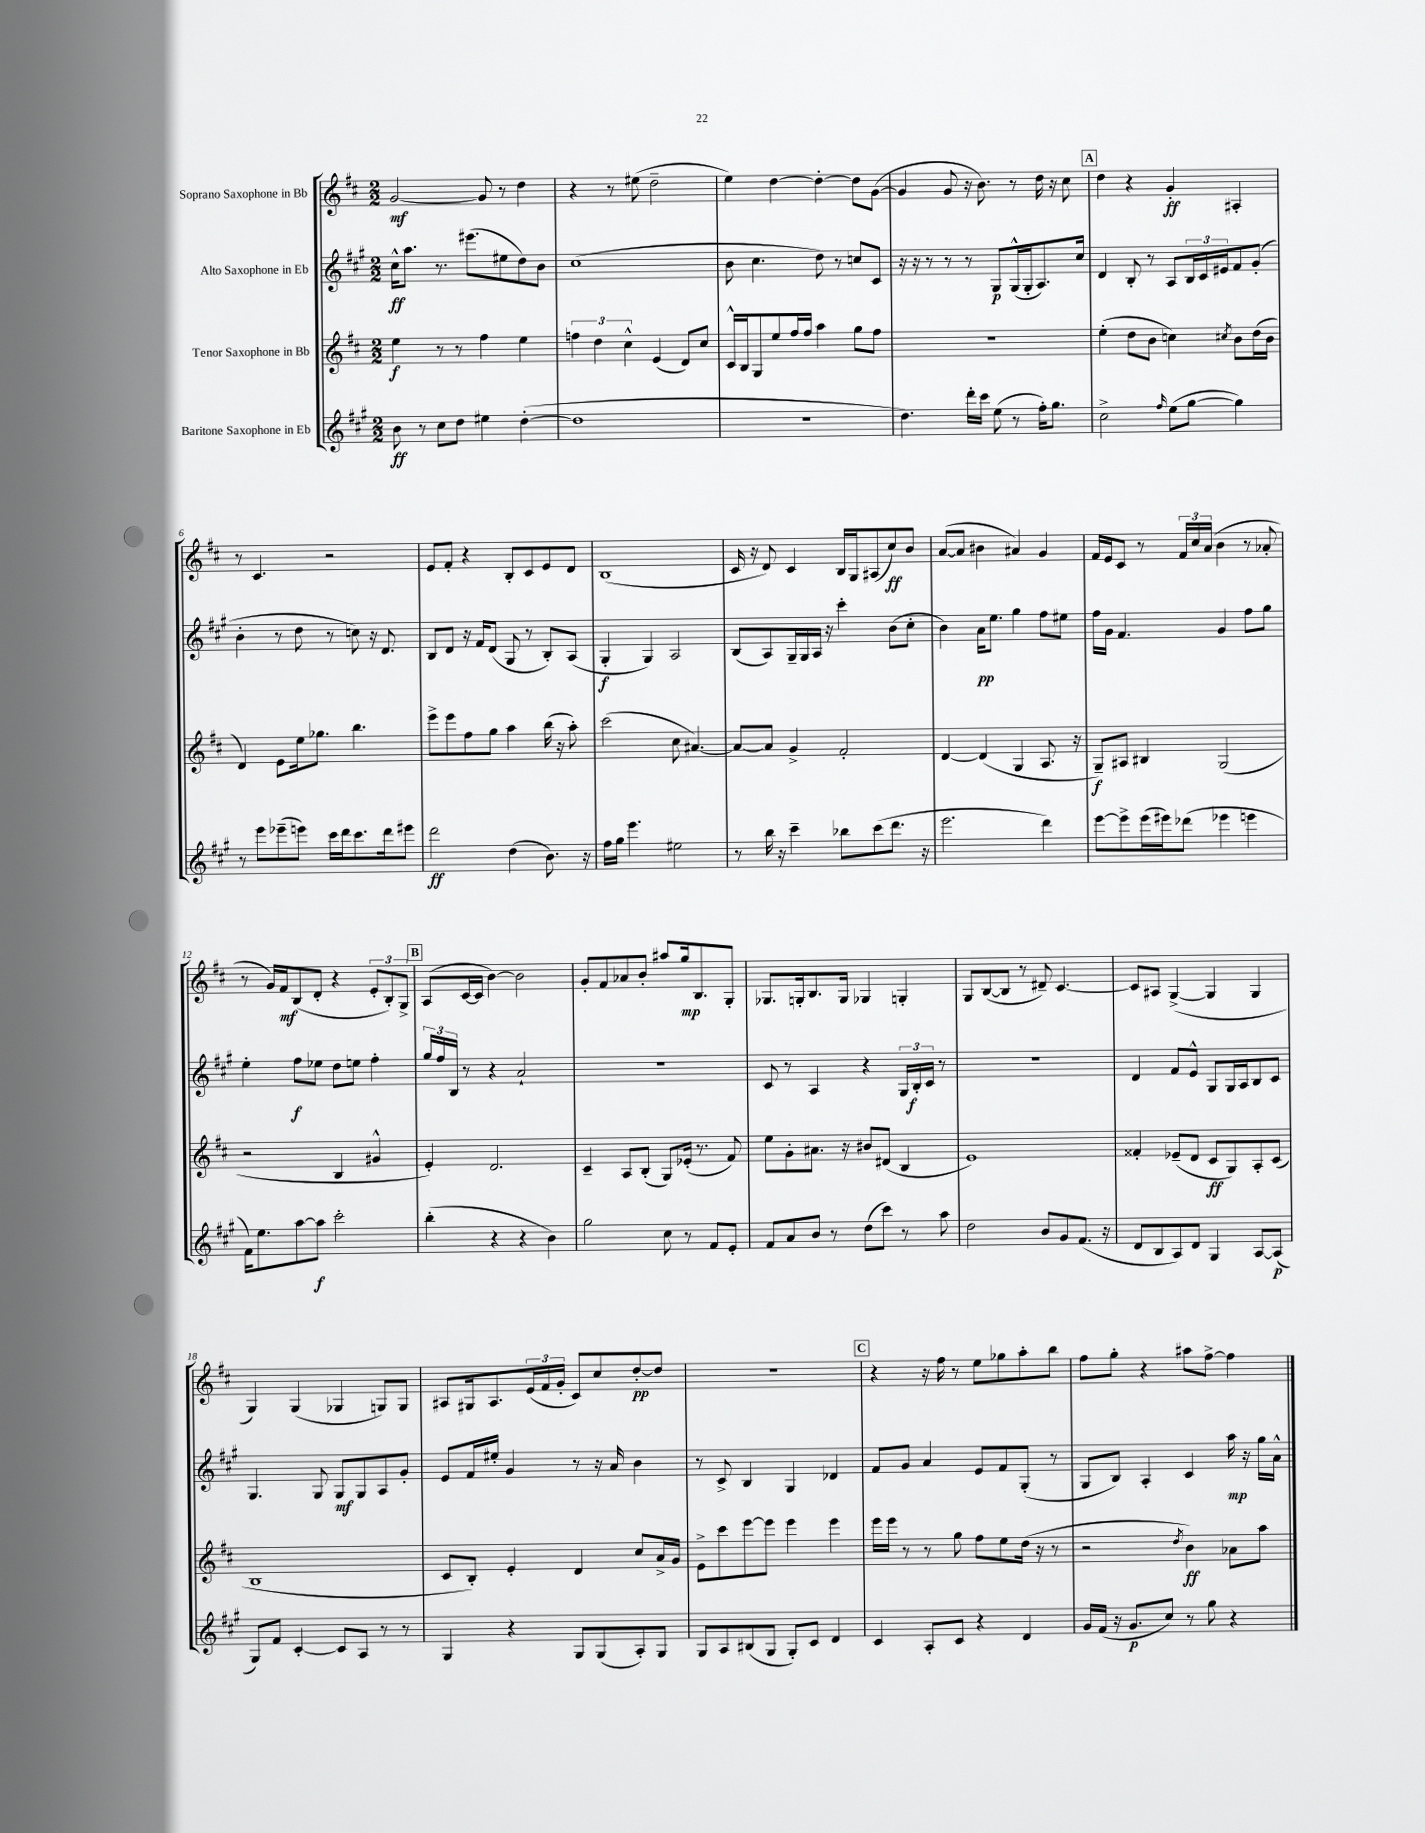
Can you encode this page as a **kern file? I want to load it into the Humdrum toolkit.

**kern	**kern	**kern	**kern
*staff4	*staff3	*staff2	*staff1
*clefG2	*clefG2	*clefG2	*clefG2
*k[f#c#g#]	*k[f#c#]	*k[f#c#g#]	*k[f#c#]
*M2/2	*M2/2	*M2/2	*M2/2
8b	4ee	16cc#^^	[2g
.	.	8.aa	.
8r	.	.	.
8cc#	8r	8.r	.
8dd	8r	.	.
.	.	(8.eee#	.
4ee#	4ff#	.	8g]
.	.	8ee#	8r
([4dd'	4ee	8dd)	4dd
.	.	8b	.
=	=	=	=
1dd]	6ff	(1cc#	4r
.	6dd	.	.
.	.	.	8r
.	6cc#^^	.	.
.	.	.	(8ee#
.	(4e	.	2dd~
.	8d)	.	.
.	8cc#	.	.
=	=	=	=
1r	16c#^^	8b	4ee)
.	16B	.	.
.	8G	4.cc#	.
.	8ee	.	[4dd
.	16ff#	.	.
.	16ff#	.	.
.	4aa	8dd)	4dd'_
.	.	8r	.
.	8gg	8cc	8dd]
.	8ff#	8c#	([8g
=	=	=	=
4.dd)	1r	16r	4g]
.	.	16r	.
.	.	8r	.
.	.	8r	8g
16ddd'	.	8r	16r
16ccc#	.	.	8.b)
(8ee	.	8G#	.
8r	.	(16G#^^	8r
.	.	16G#'	.
16ff#')	.	8.A)	16dd
8.gg#	.	.	16r
.	.	.	8cc#
.	.	16cc#	.
=	=	=	=
2cc#^	(4ee'	4d	4dd
.	8dd	8B'	4r
.	8b	8r	.
16qqff#	.	.	.
(8ee	4cc)	8A	4g'
[8gg#	.	24B	.
.	.	24c#	.
.	.	24e#	.
.	8qcc#	.	.
4gg#])	8b	8f#	4A#'
.	(16dd	(8g#'	.
.	16b	.	.
=	=	=	=
8r	4d)	4b'	8r
8eee	.	.	4.c#
(8eee-~	8e	8r	.
8eee)	16ee	8dd	.
.	8.gg-	.	.
16ccc#	.	8r	2r
16ddd	.	.	.
8.ccc#	4.bb	8cc)	.
.	.	16r	.
16ddd	.	8.d	.
8eee#	.	.	.
=	=	=	=
2ddd	8eee^	8B	8e
.	8eee	8d	8f#'
.	8ff#	16r	4r
.	.	16f#	.
.	8gg	(8d	.
(4dd	4aa	8G#	8B'
.	.	8r	8c#
8.b)	(16bb	8B')	8e
.	16r	.	.
.	8aa')	(8A	8d
16r	.	.	.
=	=	=	=
16ff#	(2ccc#	4G#'	(1B
16gg#	.	.	.
4.eee	.	.	.
.	.	4G#)	.
2ee#	8cc#	2A	.
.	[4.a#)	.	.
=	=	=	=
8r	8a#_	(8B	16c#
.	.	.	16r
16bb	8a#]	8A)	8d)
16r	.	.	.
4ccc#~	4g^	16G#~	4c#
.	.	16G#	.
.	.	16A	.
.	.	16r	.
8bb-	2f#'	4ccc#'	16B
.	.	.	16G
(8ccc#	.	.	(8A#
8.ddd	.	(8b	8cc#)
.	.	8cc#'	8b
16r	.	.	.
=	=	=	=
2.eee	[4d	4b)	([8a
.	.	.	8a]
.	(4d]	16a	4b#
.	.	8.ee	.
.	4G	4gg#	4a#)
4ddd)	8.A	8ff#	4g
.	.	8ee#	.
.	16r	.	.
=	=	=	=
[8eee	8G~)	16ff#	16f#
.	.	16g#	16e
8eee^]	8A#	4.f#	8c#
(16eee	4B#	.	8r
16eee#)	.	.	.
(8ddd-	.	.	24f#
.	.	.	24cc#
.	.	.	(24a
4eee-	(2G	4g#	4b
4eee	.	8ff#	8r
.	.	8gg#	8a-'
=	=	=	=
16f#)	2r	4ee'	8r
8.ee	.	.	.
.	.	.	16g)
.	.	.	16f#
[8aa	.	8ff#	(8B
8aa]	.	8ee-	8d'
2ccc#'	4B	8dd	4r
.	.	8ee	.
.	4g#^^	4ff#'	12e'
.	.	.	12B')
.	.	.	12G^
=	=	=	=
(4bb'	4e')	24gg#	(8A
.	.	24ff#	.
.	.	24B	.
.	.	8r	[16c#
.	.	.	16c#]
4r	2.d	4r	[4b)
4r	.	2a`	2b]
4b)	.	.	.
=	=	=	=
2gg#	4c#~	1r	8g'
.	.	.	8f#
.	8A	.	8a-
.	(8B'	.	8b'
8cc#	8G)	.	8aa#
8r	(16e-'	.	16gg
.	8.r	.	8.B
8f#	.	.	.
8e'	8f#)	.	8G'
=	=	=	=
8f#	8ee	8c#	8.G-
8a	8g'	8r	.
.	.	.	16G'
8b	8.a#	4A	8.B
8r	.	.	.
.	16r	.	16G
(8dd	8b#	4r	4G-
8ccc#)	(8d#	.	.
8r	4B	24G#	4G'
.	.	24B'	.
.	.	24c#	.
8aa	.	8r	.
=	=	=	=
2dd	1e)	1r	8G
.	.	.	([8B
.	.	.	8B]
.	.	.	8r
8b	.	.	8d#~)
8g#	.	.	[4.c#
(8.f#	.	.	.
16r	.	.	.
=	=	=	=
8d	4f##'	4d	8c#]
8B	.	.	8A#
8A)	(8e-~	8f#	([4G^
8d	8d	8e^^	.
4G#	8c#	8G#	4G]
.	8G)	16G#	.
.	.	16A	.
[8A	8A'	8B	4G
(8A]	(8c#	8c#	.
=	=	=	=
8G#)	1B	4.G#	4G)
8f#	.	.	.
[4c#'	.	.	(4G
.	.	8G#	.
8c#]	.	8G#	4G-
8A	.	8G#	.
8r	.	8A	8G)
8r	.	8g#'	8G
=	=	=	=
4G#	8c#	8e	8A#
.	8B')	16f#	16G#
.	.	16ee#'	8.A#
4r	4e'	4g#	.
.	.	.	(24e
.	.	.	24f#
.	.	.	24g'
8G#	4d	8r	8c#)
(8G#	.	16r	8cc#
.	.	16a	.
8A')	8cc#	4b	[8dd'
8G#	16a^	.	8dd]
.	16g	.	.
=	=	=	=
8G#	8e^	8r	1r
8A	8ccc#	8c#^	.
(8B#	[8eee	4B	.
8G#	8eee]	.	.
8G#')	4eee	4G#	.
8c#	.	.	.
4d	4eee	4d-	.
=	=	=	=
4c#	16eee	8f#	4r
.	16eee	.	.
.	8r	8g#	.
8A'	8r	4a	16r
.	.	.	16ff#
8c#	8gg	.	8r
4r	8ff#	8e	8ee
.	8ee	8f#	8gg-
4d	(16dd	(8G#'	8aa'
.	16r	.	.
.	8r	8r	8bb
=	=	=	=
16g#	2r	8G#	8ff#
(16f#	.	.	.
16r	.	8B)	8gg'
8.g#	.	.	.
.	.	4A'	4r
8cc#)	.	.	.
.	8qdd	.	.
8r	4b)	4c#	8aa#
8gg#	.	.	[8ff#^
4r	8a-	16aa	4ff#]
.	.	16r	.
.	8aa	16gg#	.
.	.	16a^^	.
==	==	==	==
*-	*-	*-	*-
